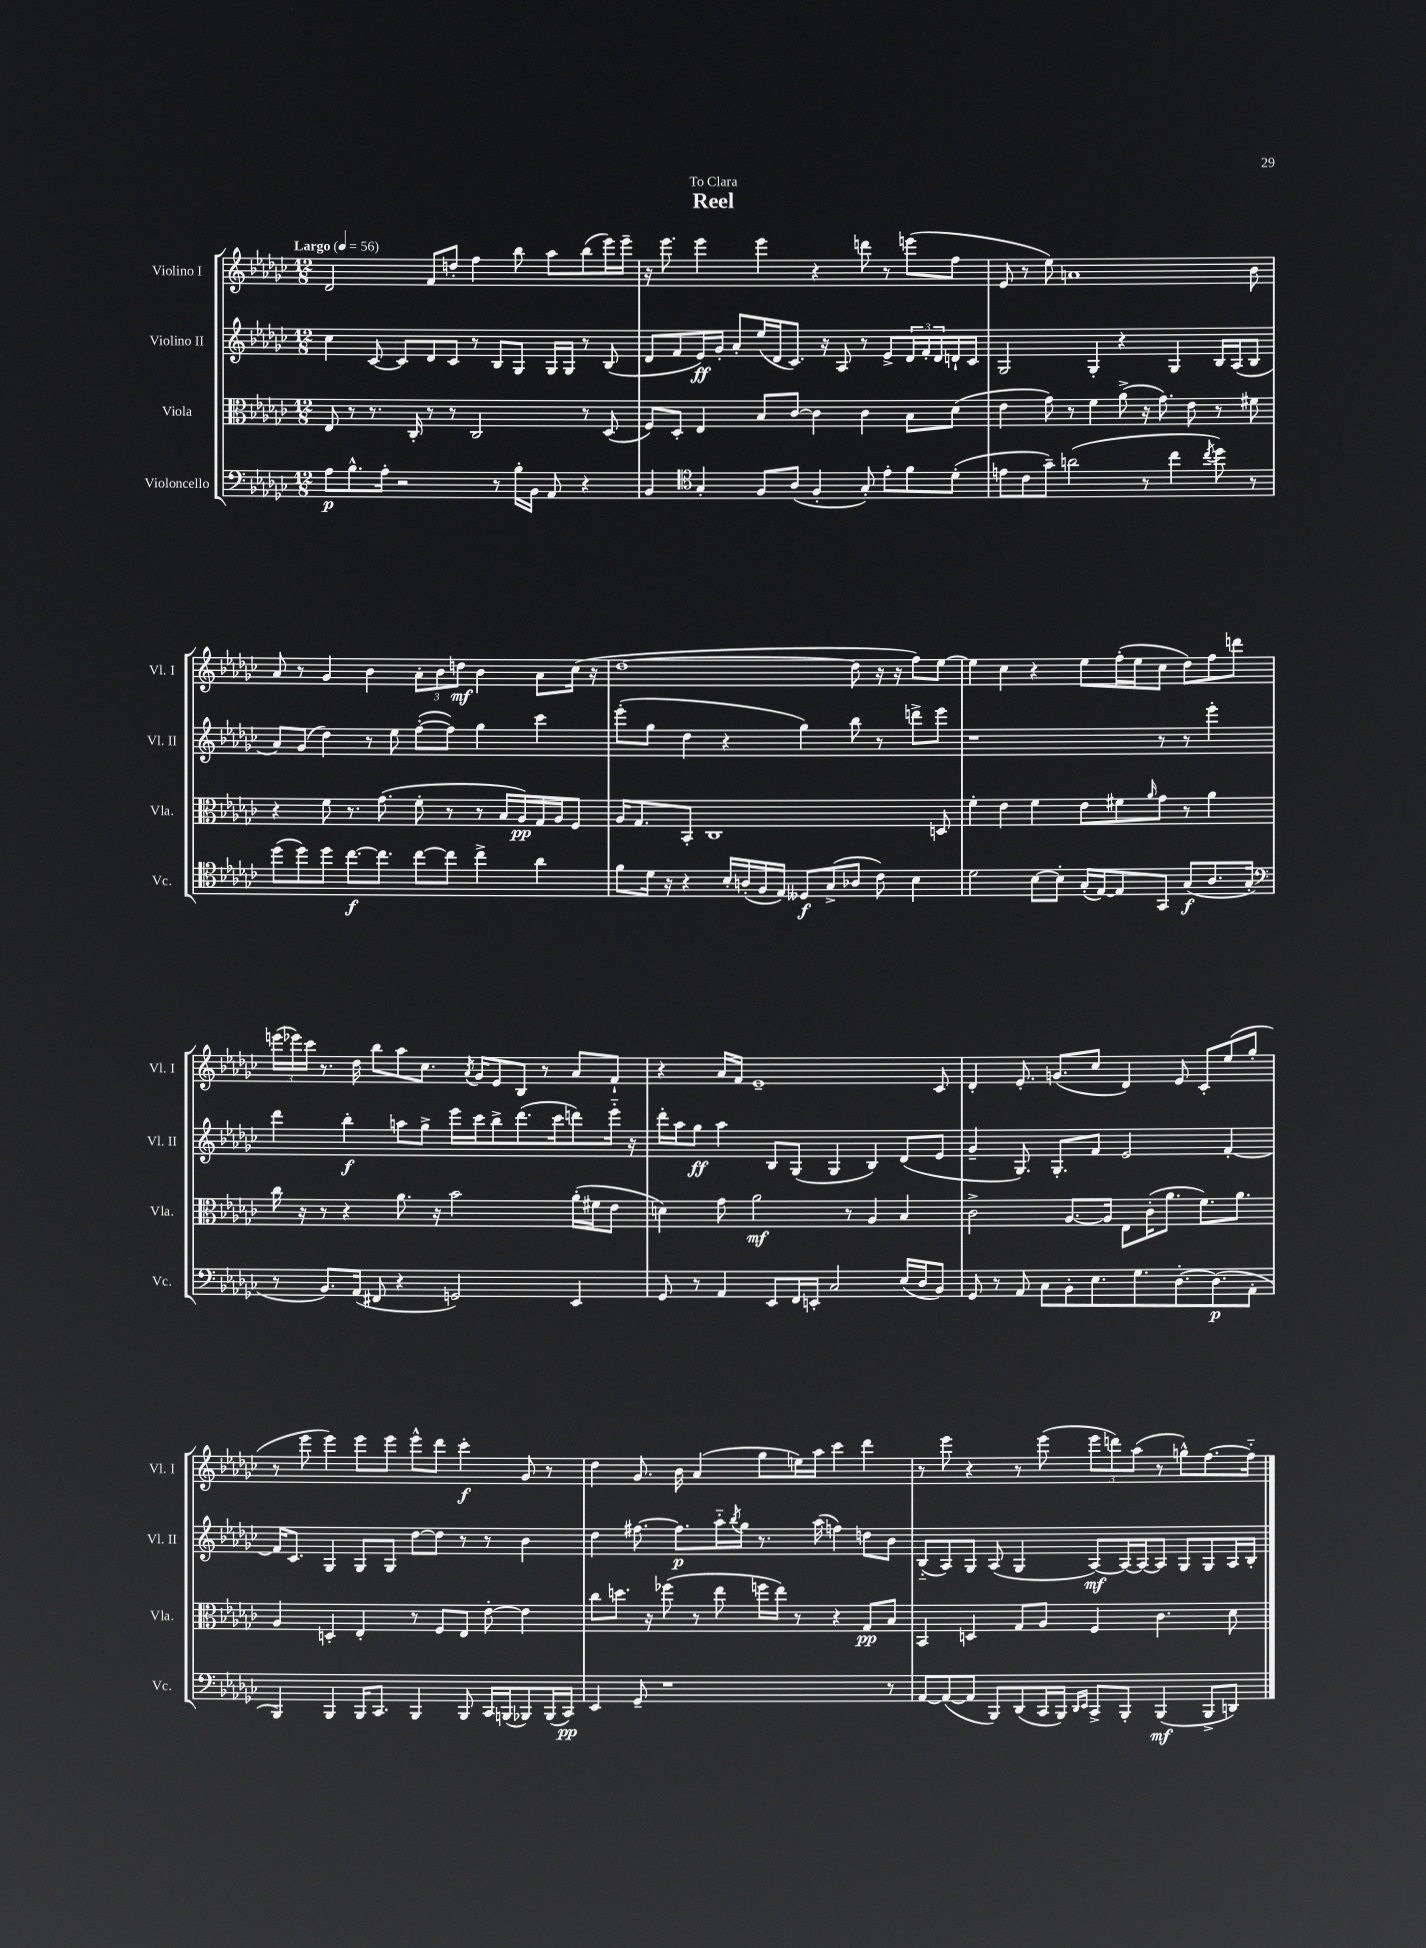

**kern	**kern	**kern	**kern
*staff4	*staff3	*staff2	*staff1
*clefF4	*clefC3	*clefG2	*clefG2
*k[b-e-a-d-g-c-]	*k[b-e-a-d-g-c-]	*k[b-e-a-d-g-c-]	*k[b-e-a-d-g-c-]
*M12/8	*M12/8	*M12/8	*M12/8
*MM56	*MM56	*MM56	*MM56
8A-	8E-	4cc-	2d-
8.B-^^	8r	.	.
.	8.r	[8c-	.
16A-'	.	.	.
2r	.	8c-]	.
.	16C-'	.	.
.	8r	8d-	8f
.	8r	8c-	8dd'
.	2C-	8r	4ff
8r	.	8B-	.
16B-'	.	8G-	8bb-
16BB-	.	.	.
8AA-	.	16G-	8aa-
.	.	16G-	.
4r	8r	8r	(8bb-
.	(8D-	(8B-	16eee-)
.	.	.	16eee-~
=	=	=	=
4BB-	8F)	8d-	16r
.	.	.	8.eee-
.	8D-'	8f	.
*clefC4	*	*	*
4G-'	4E-	16e-)	4eee-
.	.	16g-'	.
.	.	8a-'	.
8F	8B-	(16ee-	4eee-
.	.	16d-	.
(8A-	[8c-	8.c-)	.
4F'	4c-]	.	4r
.	.	16r	.
.	.	8A-	.
8G-')	4c-	8r	8ddd
8e-'	.	8e-^	8r
8f	8B-	24d-	(8eee
.	.	24f'	.
.	.	24d-	.
(8d-'	(8d-	16d`	8ff
.	.	16c-	.
=	=	=	=
8e	4e-	2G-	8e-
8c-	.	.	8r
8g-~)	8g-)	.	8ee-)
(2a	8r	.	1a
.	4f	4G-'	.
.	(8a-^	4r	.
8r	16r	.	.
.	8.g-)	.	.
4cc-	.	4G-	.
.	8e-	.	.
8qcc-	.	.	.
8dd-)	8r	16B-	.
.	.	(16A-	.
8r	8f#	8B-	8b-
=	=	=	=
(8dd-	4r	8a-)	8a-
8dd-)	.	(8g-	8r
8dd-	8f	4dd-)	4g-
[8.cc-	8.r	.	.
.	.	8r	4b-
8.cc-]	(8.g-	.	.
.	.	8ee-	.
[8cc-	8f'	([8ff'	12a-'
.	.	.	12b-
8cc-]	8r	8ff])	.
.	.	.	12dd
4cc-^	8r	4gg-	4b-
.	16B-	.	.
.	16A-)	.	.
4a-	16G-	4ccc-	8a-
.	16A-	.	.
.	8F	.	(16cc-
.	.	.	16r
=	=	=	=
8f	16A-	(8eee-'	[1dd-
.	8.G-	.	.
16d-	.	8gg-	.
16r	.	.	.
4r	8BB-'	4dd-	.
.	1C-	.	.
16B-'	.	4r	.
(16A'	.	.	.
16F	.	.	.
16E-)	.	.	.
8D--	.	4gg-)	.
(8G-^	.	.	.
8A-	.	8bb-	8dd-]
8c-)	.	8r	16r
.	.	.	16r
4B-	.	8ddd^	8ff)
.	8D	8eee-	[8ee-
=	=	=	=
2d-	4f'	1r	4ee-]
.	4e-	.	4cc-
[8B-	4f	.	4r
8B-']	.	.	.
(16G-'	8e-	.	8ee-
[16E-)	.	.	.
8E-]	8f#	.	(16ff'
.	.	.	16ee-
.	16qqa-	.	.
8GG-	8g-	8r	8cc-
(8G-	8r	8r	8dd-)
8.A-	4a-	4eee-'	8ff
.	.	.	8ddd
16G-'	.	.	.
=	=	=	=
*clefF4	*	*	*
8r	16cc-	4ddd-	(24eee
.	.	.	24eee-)
.	16r	.	.
.	.	.	24ccc-
8.BB-)	8r	.	8.r
.	4r	4bb-'	.
(16AA-	.	.	16dd-
8FF#	.	.	8bb-
4r	8.a-	8aa	8aa-
.	.	8gg-^	8.cc-
.	16r	.	.
2GG)	2b-	16eee-	.
.	.	.	8qa-
.	.	16ccc-	16g-
.	.	8bb-^	8e-
.	.	(8.ddd-	8B-
.	.	.	8r
.	.	16ccc-	.
4EE-	(16a-'	8ddd)	8a-
.	16f#	.	.
.	8e-	16eee-'~	8f`
.	.	16r	.
=	=	=	=
8GG-	4d)	16ddd-'	4r
.	.	16aa-	.
8r	.	8gg-	.
4AA-	8g-	4aa-	16a-
.	.	.	16f
.	2a-	.	1e-~
8EE-	.	8B-	.
16FF	.	(8G-	.
16EE'	.	.	.
2C-	.	4G-	.
.	8r	.	.
.	4A-	4B-)	.
(16E-	4B-	(8d-	.
16D-	.	.	.
8BB-)	.	8e-	8c-
=	=	=	=
8GG-	2c-^	4g-~	4d-'
8r	.	.	.
8AA-	.	8.G-)	8.e-'
8C-	.	.	.
.	.	8.G-'	(8.g
8BB-'	[8.A-	.	.
8.E-	.	8f	8cc-
.	16A-]	.	.
.	8E-	2e-	4d-)
8.G-	.	.	.
.	(16c-'	.	.
.	8.a-	.	.
[8.D-'	.	.	8e-
.	8.f)	.	8c-'
(8.D-]	.	.	.
.	.	[4f'	(8ee-
.	8.a-	.	.
8AA-'	.	.	8gg-'
=	=	=	=
4BBB-)	4A-	16f]	8r
.	.	8.c-	.
.	.	.	8eee-
4BBB-	4D'	4G-	4eee-)
16BBB-	4E-'	8G-	8eee-
8.CC-	.	.	.
.	.	8G-	8eee-
4BBB-	8r	[8dd-	8eee-^^
.	8F	8dd-]	8ddd-
8BBB-	8E-	8r	4ccc-'
16CC-	[8e-'	8r	.
(16BBB	.	.	.
8BBB-)	4e-]	4b-	8g-
(16BBB-	.	.	8r
16CC-)	.	.	.
=	=	=	=
4EE-	8cc-	4dd-	4dd-
.	8.dd	.	.
8GG-~	.	[8.ff#	8.g-
.	16r	.	.
1r	(8ff-	.	.
.	.	8.ff#]	16b-
.	8r	.	(4a-
.	8ee-	16aa-'~	.
.	.	8qbb-	.
.	.	16gg-	.
.	16ff	8.r	8gg-
.	16ee-)	.	.
.	8r	.	16ee)
.	.	(16aa-	16aa-
.	4r	4ff)	4ccc-
.	8G-	8dd	4ddd-
8r	8B-	8b-	.
=	=	=	=
[8AA-	4BB-	(8B-'~	8r
(8AA-_	.	8A-)	8eee-
8AA-]	4D	8G-	4r
8BBB-)	.	(8A-	.
(8DD-	8G-	4G-	8r
16CC-	8A-	.	(8eee-
16BBB-)	.	.	.
16qqDD-	.	.	.
16qqEE-	.	.	.
8CC-^	4F	[8A-)	12eee-
.	.	.	12ddd)
8BBB-'	.	16A-_	.
.	.	.	(12aa-
.	.	16A-_	.
(4BBB-	4.c-	8A-]	8r
.	.	8G-	8gg^^)
8BBB-^	.	8G-	[8.ff
8DD)	8d-	16A-	.
.	.	16B-'	16ff'~]
==	==	==	==
*-	*-	*-	*-
